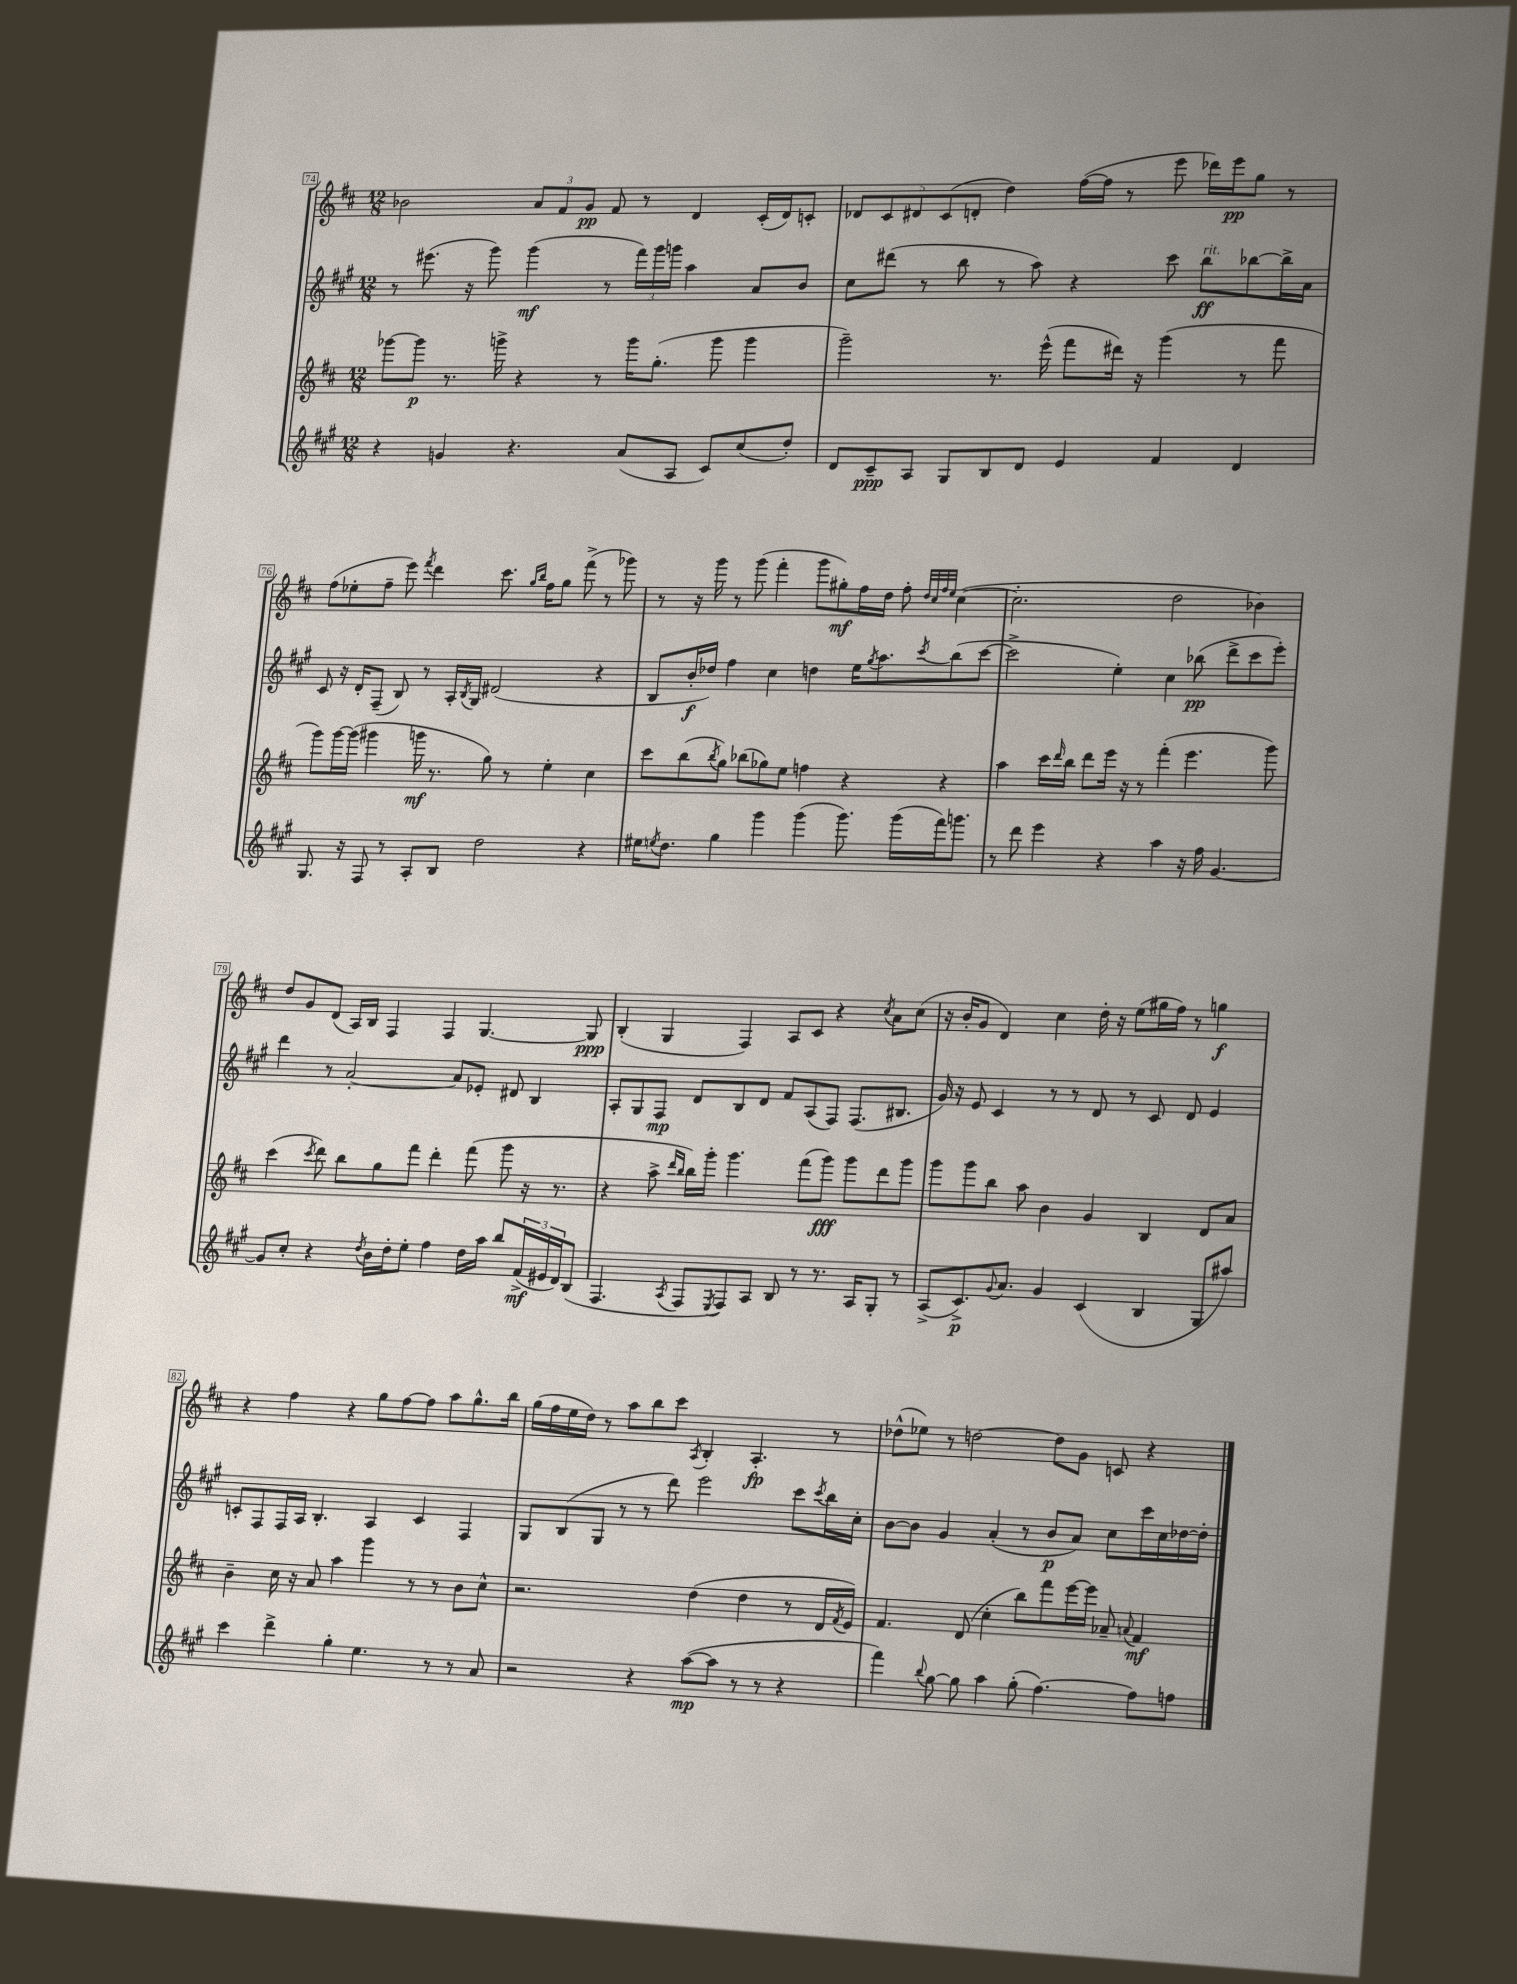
<<
\new StaffGroup <<
\new Staff = "s0" {
    \clef treble \key d \major \numericTimeSignature \time 12/8
    bes'2 \tuplet 3/2 { a'8 fis'8 g'8\pp } fis'8 r8 d'4 cis'16-.( d'16) c'8-. |
    \tuplet 5/4 { des'8 cis'8 dis'8 cis'8( d'8-. } d''4) fis''16~( fis''16 r8 e'''8 des'''16) e'''16\pp g''8 r8 |
    fis''8( ees''8-. fis''8-- e'''8) \acciaccatura { fis'''8 } d'''4 cis'''8. \grace { g''16 b''16 } fis''16 g''8 fis'''8->( r8 ges'''8) |
    r8 r16 g'''16 r8 g'''8( fis'''4-. g'''8 gis''8-.\mf) fis''16 d''16 fis''8-. \grace { d''32 cis''32 fis''32 e''32 } cis''4~( |
    cis''2.-. d''2 bes'4) |
    d''8 g'8 d'8( a16) b16 fis4 fis4 g4.~ g8\ppp |
    b4-.( g4 fis4) a8 cis'8 r4 \acciaccatura { cis''8 } a'8 cis''8( |
    r16 b'16-. g'8 d'4) cis''4 d''16-. r16 e''8( gis''16 fis''16) r8 g''4\f |
    r4 fis''4 r4 g''8 fis''8~ fis''8 a''8 g''8.-^ b''16 |
    g''16( fis''16 e''16 d''16) r8 a''8 b''8 cis'''8 \acciaccatura { a8 } b4-. a4.-.\fp r8 |
    des''8-^( ees''8) r8 d''2~ d''8 g'8 c'8 r4 \bar "|." |
}
\new Staff = "s1" {
    \clef treble \key a \major \numericTimeSignature \time 12/8
    r8 eis'''8.( r16 gis'''8) gis'''4\mf( r8 \tuplet 3/2 { fis'''16) gis'''16 g'''16 } a''4 a'8 b'8 |
    cis''8 dis'''8( r8 b''8 r8 a''8) r4 cis'''8 b''8\ff^\markup { \italic "rit." } bes''8~ bes''16-> a'16 |
    cis'8 r16 d'16-. fis8--( b8) r8 a16-. \acciaccatura { b8 } gis16 dis'2( r4 |
    b8 b'16-.\f des''16) fis''4 cis''4 d''4 e''16 \acciaccatura { gis''8 } a''8. \acciaccatura { cis'''8 } b''8( cis'''8~ |
    cis'''2-> e''4-.) cis''4 bes''8\pp( d'''8-> cis'''8 e'''8-.) |
    d'''4 r8 a'2~-. a'8 ees'8-. dis'8 b4 |
    a8-. gis8 fis8\mp d'8 b8 d'8 fis'8 a8( fis8) fis8.( bis8. |
    gis'16) r16 e'8 cis'4 r8 r8 d'8 r8 cis'8 d'8 e'4 |
    c'8-. fis8 fis16 a16 b4.-. a4 c'4 fis4 |
    gis8 b8( gis8 r8 r8 d'''8) e'''2 cis'''8 \acciaccatura { cis'''8 } b''16 cis''16-. |
    b'8~ b'8 gis'4 a'4-.( r8 b'8\p a'8) cis''8 cis'''16 cis''16 des''16~ des''16-. \bar "|." |
}
\new Staff = "s2" {
    \clef treble \key d \major \numericTimeSignature \time 12/8
    ges'''8~ ges'''8\p r8. g'''16-> r4 r8 g'''16 g''8.-.( g'''8 g'''4 |
    g'''2--) r8. e'''16-^( fis'''8 dis'''16) r16 g'''4( r8 fis'''8 |
    g'''8) g'''16~ g'''16( gis'''4 g'''16\mf r8. g''8) r8 e''4-. cis''4 |
    cis'''8 b''8( \acciaccatura { b''8 } g''8) bes''8( ges''8) e''8 f''4 r4 r4 |
    a''4 cis'''16 \grace { d'''16 } b''16 d'''8 e'''16 r16 r8 fis'''4-.( e'''4. g'''8) |
    cis'''4( \acciaccatura { cis'''8 } d'''8) b''8 g''8 fis'''8 d'''4-. fis'''8( g'''8 r16 r8. |
    r4 a''8-> \grace { d'''16 b''16 } b''16) g'''16-. g'''4. fis'''8( g'''8\fff) g'''8 d'''8 g'''8 |
    g'''8 g'''8 b''8 a''8 b'4 g'4 b4 d'8 a'8 |
    b'4-- cis''16 r16 a'8 a''4 g'''4 r8 r8 b'8 cis''8-^ |
    r2. d''4( d''4 r8 d'16 \acciaccatura { fis'8 } e'16) |
    fis'4. d'8( cis''4-. b''8) fis'''8 e'''16~ e'''16 aes'8-- \appoggiatura { a'8 } fis'4\mf \bar "|." |
}
\new Staff = "s3" {
    \clef treble \key a \major \numericTimeSignature \time 12/8
    r4 g'4 r4. a'8( a8 cis'8) cis''8( d''8-.) |
    d'8 cis'8--\ppp a8 gis8 b8 d'8 e'4 fis'4 d'4 |
    gis8. r16 fis8 r8 a8-. b8 d''2 r4 |
    eis''16 \acciaccatura { e''8 } d''8. gis''4 gis'''4 gis'''4( gis'''8.) gis'''16( fis'''16) g'''8. |
    r8 d'''8 e'''4 r4 a''4 r16 fis''16 gis'4.~ |
    gis'8 cis''8-. r4 \acciaccatura { d''8 } b'16 d''16-. e''8-. fis''4 d''16 a''16 b''8 \tuplet 3/2 { fis'16->\mf( eis'16 d'16) } b8( |
    fis4. \acciaccatura { a8 } fis8 \acciaccatura { e8 } fis8) a8 b8 r8 r8. a16 gis8-. r8 |
    a8->( cis'8.->\p) \appoggiatura { gis'8 } a'8. gis'4 cis'4( b4 gis8 ais''8) |
    cis'''4 d'''4-> gis''4-. e''4. r8 r8 a'8 |
    r2 r4 a''8~\mp( a''8 r8 r8 r4 |
    fis'''4) \appoggiatura { b''8 } gis''8~ gis''8 a''4 gis''8-.( fis''4.~) fis''8 f''8 \bar "|." |
}
>>
>>
\layout { \context { \Score currentBarNumber = #74 \override BarNumber.stencil = #(make-stencil-boxer 0.1 0.3 ly:text-interface::print) } }
